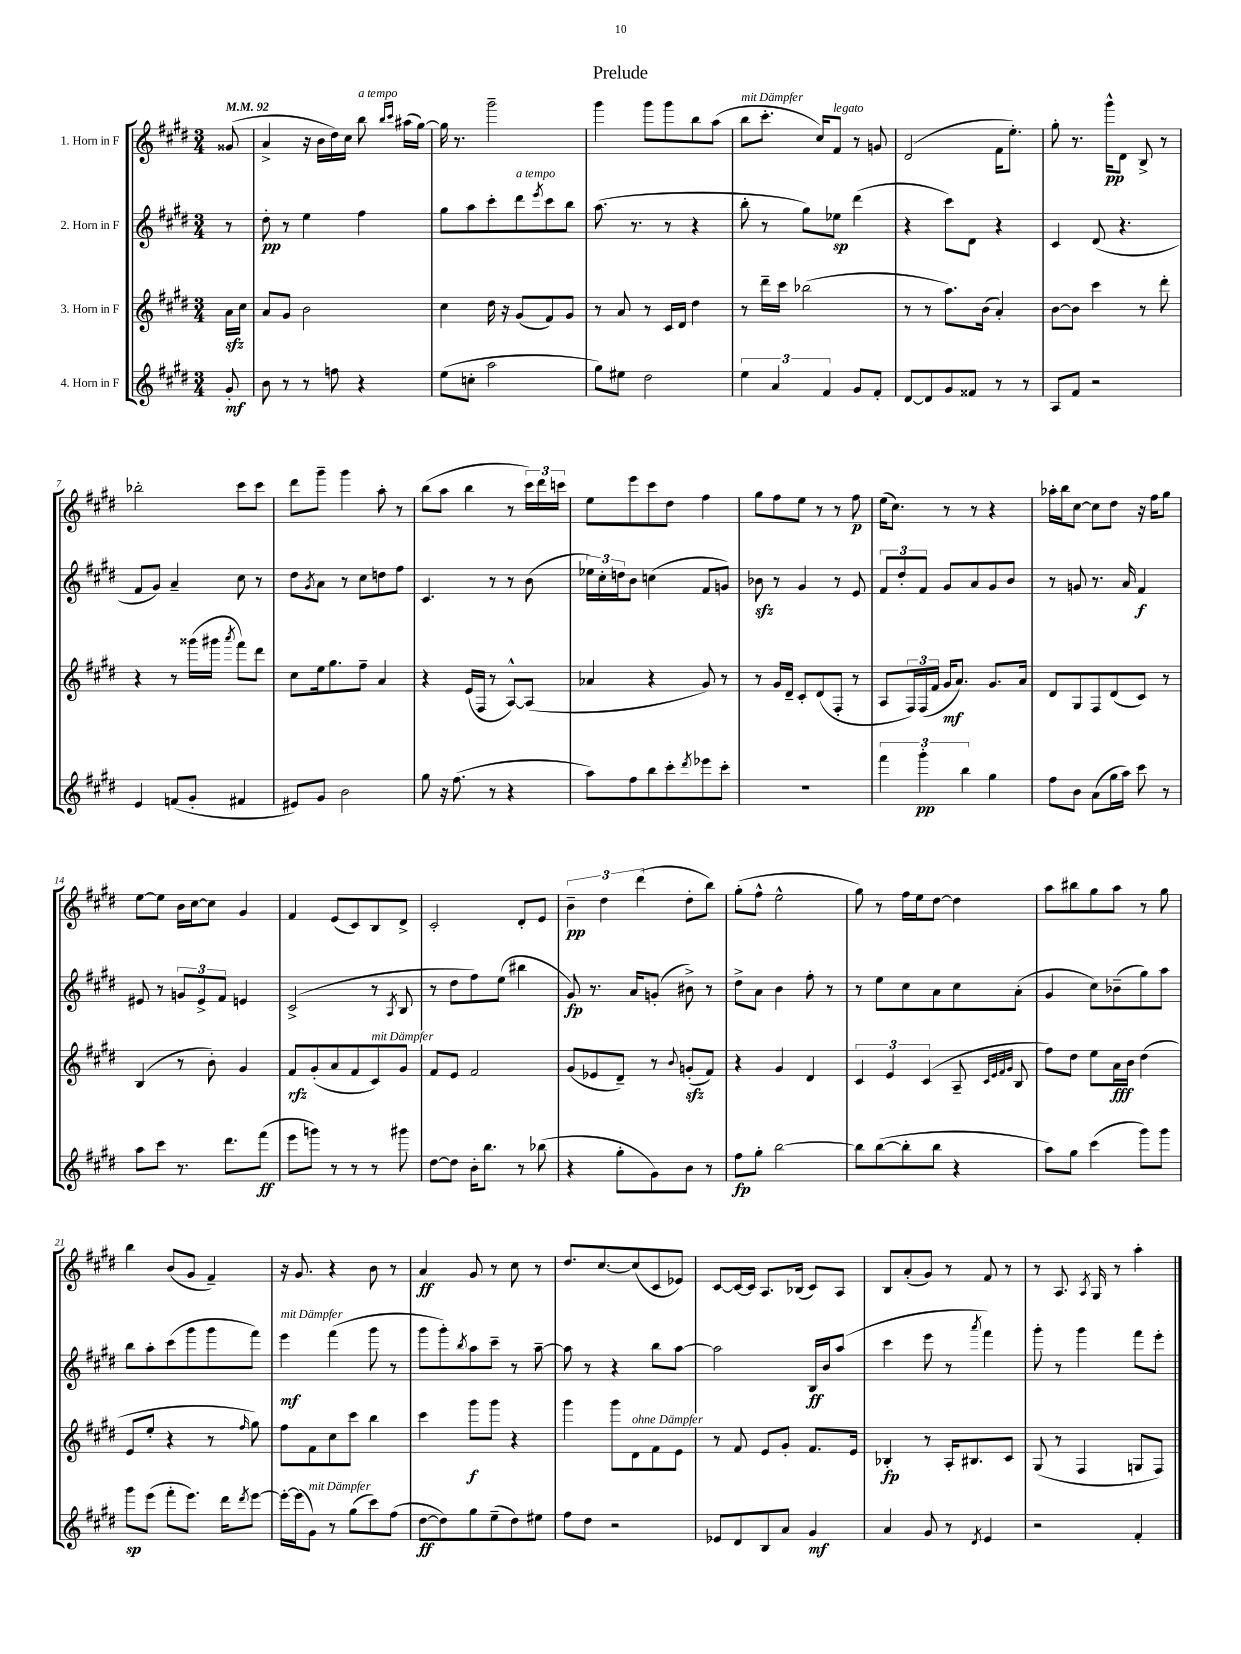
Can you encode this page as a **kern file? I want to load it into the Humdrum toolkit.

**kern	**kern	**kern	**kern
*staff4	*staff3	*staff2	*staff1
*clefG2	*clefG2	*clefG2	*clefG2
*k[f#c#g#d#]	*k[f#c#g#d#]	*k[f#c#g#d#]	*k[f#c#g#d#]
*M3/4	*M3/4	*M3/4	*M3/4
*MM92	*MM92	*MM92	*MM92
8g#'	16a	8r	(8g##
.	16cc#	.	.
=	=	=	=
8b	8a	8dd#'	4a^
8r	8g#	8r	.
8r	2b	4ee	16r
.	.	.	16b
8ff	.	.	16dd#)
.	.	.	16cc#
4r	.	4ff#	8bb
.	.	.	16qqbb
.	.	.	16qqccc#
.	.	.	(16aa#
.	.	.	[16gg#)
=	=	=	=
(8ee	4cc#	8gg#	16gg#]
.	.	.	8.r
8cc'	.	8aa	.
2aa	16dd#	8ccc#'	2ggg#~
.	16r	.	.
.	(8g#	8ddd#	.
.	.	8qeee	.
.	8f#)	8ccc#	.
.	8g#	8bb	.
=	=	=	=
8gg#)	8r	(8.aa	4ggg#
8ee#	8a	.	.
.	.	8.r	.
2dd#	8r	.	8ggg#
.	16c#	8r	8ggg#
.	16d#	.	.
.	4dd#	4r	8bb
.	.	.	(8aa
=	=	=	=
6ee	8r	8bb'	8bb
.	16ddd#~	8r	8.ccc#'
6a	.	.	.
.	16ccc#	.	.
.	(2bb-	8gg#)	.
.	.	.	16cc#)
6f#	.	.	.
.	.	8ee-	8f#
8g#	.	(4ddd#	8r
8f#'	.	.	8g
=	=	=	=
[8d#	8r	4r	(2d#
8d#]	8r	.	.
8g#	8.aa)	8ccc#)	.
8f##	.	8d#	.
.	(16b	.	.
8r	4a')	4r	16f#
.	.	.	8.ee')
8r	.	.	.
=	=	=	=
8A	[8b	4c#	8gg#'
8f#	8b]	.	8.r
2r	4ccc#	(8d#	.
.	.	.	16ggg#^^
.	.	4.r	8d#
.	8r	.	8B^
.	8ddd#'	.	8r
=	=	=	=
4e	4r	8f#	2bb-'
.	.	8g#)	.
(8f	8r	4a~	.
8g#'	(16ggg##	.	.
.	16ggg#	.	.
.	8qaaa	.	.
4f#	8fff#)	8cc#	8ccc#
.	8ddd#	8r	8ccc#
=	=	=	=
8e#)	8cc#	8dd#	8ddd#
.	.	8qg#	.
8g#	16ee	8a	8ggg#~
.	8.gg#	.	.
2b	.	8r	4ggg#
.	8ff#~	8cc#	.
.	4a	8dd	8aa'
.	.	8ff#	8r
=	=	=	=
8gg#	4r	4.c#	(8bb
16r	.	.	8aa
(8.ff#	.	.	.
.	(16e	.	4bb
.	16F#	.	.
8r	8r	8r	.
4r	[8A^^)	8r	8r
.	(8A]	(8b	24ccc#)
.	.	.	24ddd#
.	.	.	24ccc
=	=	=	=
8aa)	4a-	24ee-)	8ee
.	.	24cc#'	.
.	.	24dd	.
8ff#	.	8b	8eee
8bb	4r	(4cc	8ccc#
8ccc#'	.	.	8dd#
8qddd#	.	.	.
8eee-	8g#)	8f#	4ff#
8ccc#'	8r	8g)	.
=	=	=	=
2.r	8r	8b-	8gg#
.	16g#	8r	8ff#
.	16d#~	.	.
.	8c#'	4g#	8ee
.	(8d#	.	8r
.	8F#'	8r	8r
.	8r	8e	8ff#
=	=	=	=
6fff#	8A	12f#	(16ee
.	.	.	8.cc#)
.	.	12dd#'	.
.	24F#)	.	.
6ggg#'	(24F#	12f#	.
.	24f#	.	.
.	16g#	8g#	8r
.	8.a)	.	.
6bb	.	.	.
.	.	8a	8r
4gg#	8.g#	8g#	4r
.	.	8b	.
.	16a	.	.
=	=	=	=
8ff#	8d#	8r	16aa-'
.	.	.	16bb
8b	8G#	8g	[8cc#
(8a	8F#	8.r	8cc#]
16gg#	(8d#	.	8dd#
16aa)	.	16a	.
8ccc#	8c#)	4f#	16r
.	.	.	16ff#
8r	8r	.	8gg#
=	=	=	=
8aa	(4B	8e#	[8ee
8ccc#	.	8r	8ee]
8.r	8r	12g	16b
.	.	.	[16cc#
.	.	12e#^	.
.	8b')	.	8cc#]
.	.	12f#	.
8.ddd#	.	.	.
.	4g#	4e	4g#
(8fff#	.	.	.
=	=	=	=
8eee	8f#	(2c#^	4f#
8ggg)	(8g#'	.	.
8r	8a	.	(8e
8r	8f#	.	8c#)
8r	8c#)	8r	8B
.	.	8qA	.
8ggg#	8g#	8B	8d#^
=	=	=	=
[8dd#	8f#	8r	2c#'
8dd#]	8e	8dd#	.
16b'	2f#	8ff#)	.
8.bb	.	.	.
.	.	(8ee	.
8r	.	4bb#	8d#'
(8bb-	.	.	8e
=	=	=	=
4r	(8g#	8g#)	6b~
.	8e-	8.r	.
.	.	.	6dd#
8gg#'	8d#~)	.	.
.	.	16a	.
.	.	.	(6ddd#
8g#)	8r	(8g'	.
.	8qqb	.	.
8b	(8g'	8b#^)	8dd#'
8r	8f#)	8r	8bb)
=	=	=	=
8ff#	4r	8dd#^	(8gg#'
8gg#'	.	8a	8ff#^^
[2bb	4g#	4b	2ee^^
.	4d#	8ff#'	.
.	.	8r	.
=	=	=	=
8bb]	6c#	8r	8gg#)
([8bb	.	8ee	8r
.	6e	.	.
8bb']	.	8cc#	16ff#
.	.	.	16ee
.	(6c#	.	.
8bb	.	8a	[8dd#
4r	8A~	8cc#	4dd#]
.	32qqc#	.	.
.	32qqe	.	.
.	32qqf#	.	.
.	32qqg#	.	.
.	8B	(8a'	.
=	=	=	=
8aa)	8ff#)	4g#	8aa
8gg#	8dd#	.	8bb#
(4ccc#	8ee	8cc#)	8gg#
.	16a	(8b-~	8aa
.	16b	.	.
8ggg#)	(4dd#	8gg#)	8r
8ggg#	.	8aa	8gg#
=	=	=	=
8ggg#	8e	8bb	4bb
(8eee	8ee'	8aa'	.
8fff#'	4r	(8ccc#	(8b
8.eee)	.	8ggg#	8g#
.	8r	8ggg#	4f#~)
16ddd#	.	.	.
8qddd#	16qqff#	.	.
[8eee	8gg#)	8fff#)	.
=	=	=	=
16eee'_	8ff#	4eee	16r
(16eee]	.	.	8.g#
8g#)	8f#	.	.
8r	8cc#	(4fff#	4r
(8gg#	8ccc#	.	.
8ccc#)	4bb	8ggg#	8b
(8ff#	.	8r	8r
=	=	=	=
[8dd#	4ccc#	8ggg#	4a
8dd#])	.	8ggg#')	.
.	.	8qbb	.
8gg#	8ggg#	8aa	8g#
(8ee~	8ggg#	8ccc#~	8r
8dd#)	4r	8r	8cc#
8ee#	.	[8aa~	8r
=	=	=	=
8ff#	4ggg#	8aa]	8.dd#
8dd#	.	8r	.
.	.	.	[8.cc#
2r	8ggg#	4r	.
.	8d#	.	(8cc#]
.	8f#	8bb	8c#
.	8e	[8aa	8e-)
=	=	=	=
8e-	8r	2aa]	[8c#
8d#	8f#	.	16c#_
.	.	.	16c#]
8B	8e	.	8.A
8a	8g#'	.	.
.	.	.	(16B-
4g#	8.f#	16B	8c#)
.	.	16b	.
.	.	(8aa	8A
.	16e	.	.
=	=	=	=
4a	4B-'	4ccc#	8B
.	.	.	(8a'
8g#	8r	8eee	8g#)
8r	16A'	8r	8r
.	8.B#	.	.
8qd#	.	8qaaa	.
4e	.	4fff#)	8f#
.	8c#	.	8r
=	=	=	=
2r	(8G#	8ggg#'	8r
.	8r	8r	8.A
.	4F#	4ggg#	.
.	.	.	8qA
.	.	.	16G#
.	.	.	8r
4f#'	8G	8fff#	4aa'
.	8F#)	8eee'	.
==	==	==	==
*-	*-	*-	*-
